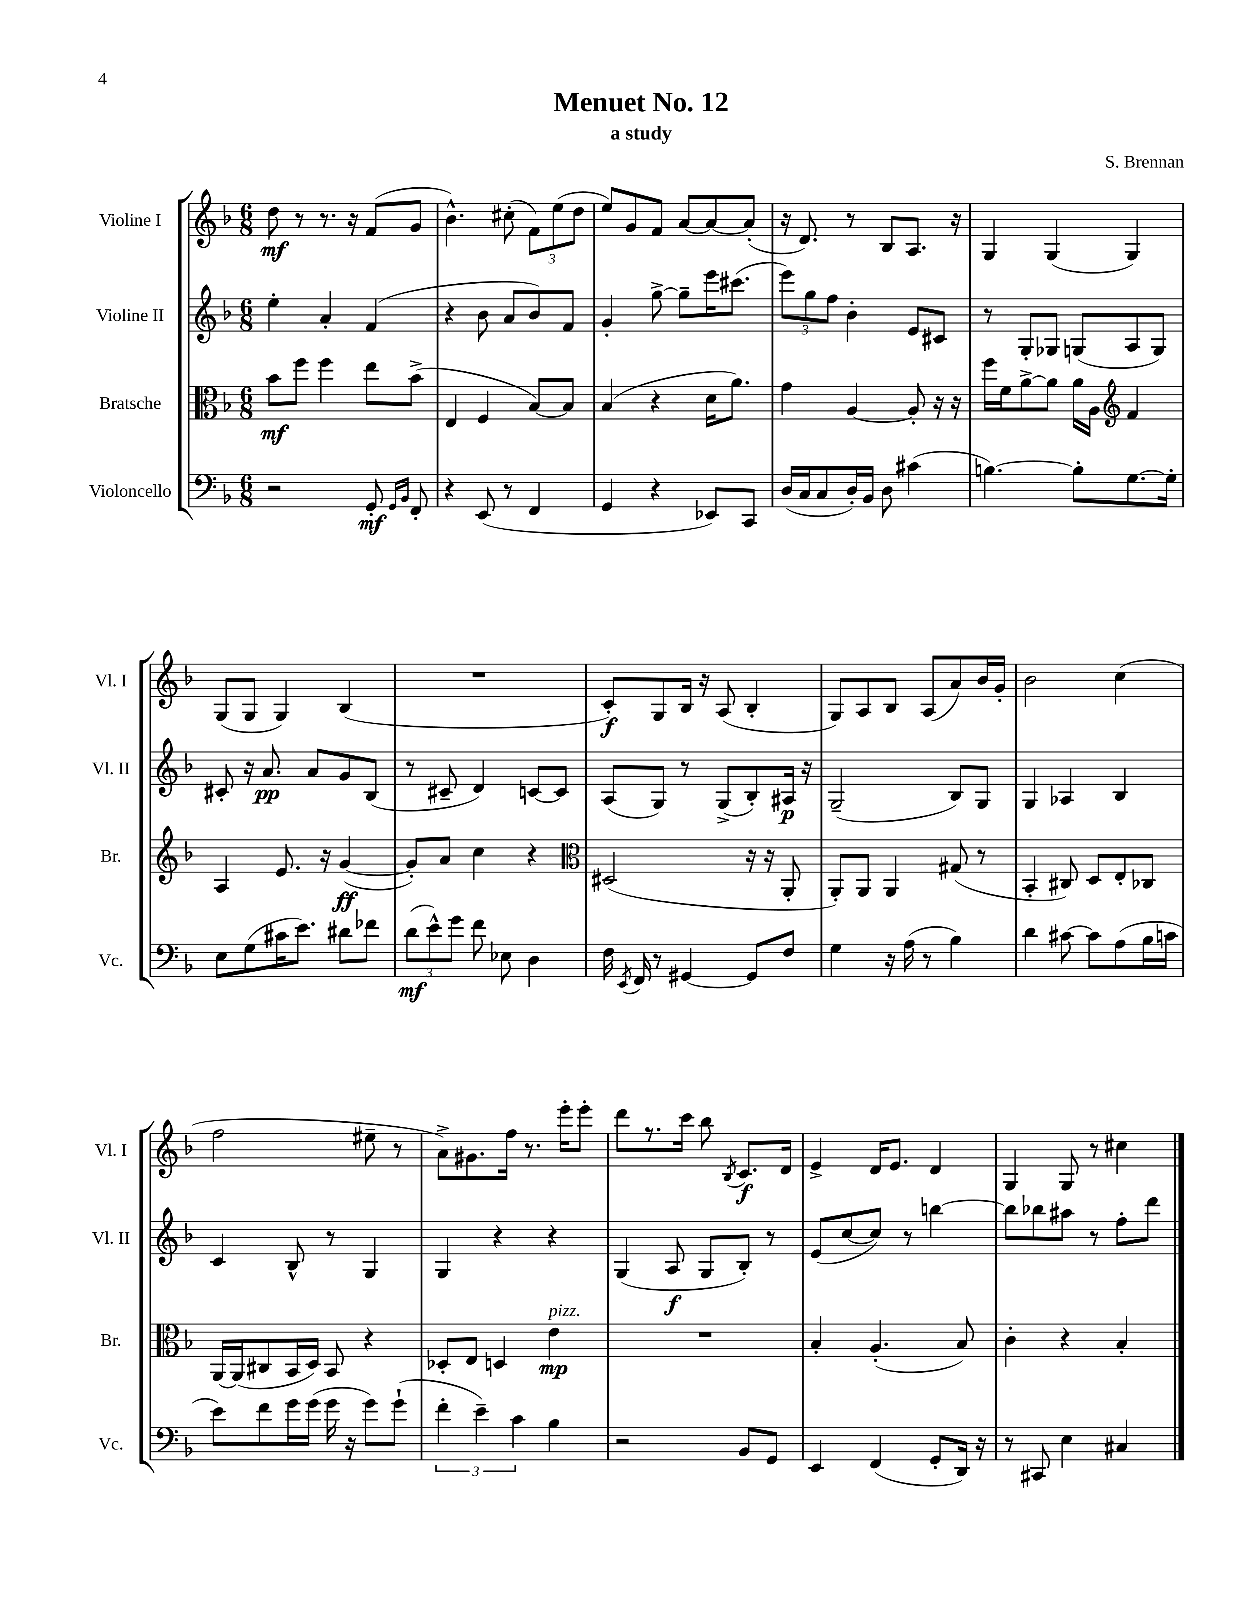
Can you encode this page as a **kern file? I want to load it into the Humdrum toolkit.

**kern	**kern	**kern	**kern
*staff4	*staff3	*staff2	*staff1
*clefF4	*clefC3	*clefG2	*clefG2
*k[b-]	*k[b-]	*k[b-]	*k[b-]
*M6/8	*M6/8	*M6/8	*M6/8
2r	8b-	4ee'	8dd
.	8ff	.	8r
.	4ff	4a'	8.r
.	.	.	16r
8GG'	8ee	(4f	(8f
16qqGG	.	.	.
16qqBB-	.	.	.
8FF'	(8b-^	.	8g
=	=	=	=
4r	4E	4r	4.b-^^)
(8EE	4F	8b-	.
8r	.	8a	(8cc#'
4FF	[8B-)	8b-)	12f)
.	.	.	(12ee
.	8B-]	8f	.
.	.	.	12dd
=	=	=	=
4GG	(4B-	4g'	8ee)
.	.	.	8g
4r	4r	[8gg^	8f
.	.	8gg~]	[8a
8EE-)	16d	16eee	8a_
.	8.a)	(8.ccc#	.
8CC	.	.	(8a']
=	=	=	=
(16D	4g	12eee)	16r
16C	.	.	8.d)
.	.	12gg	.
8C	.	.	.
.	.	12ff	.
16D')	[4A	4b-'	8r
16BB-	.	.	.
8D	.	.	8B-
(4c#	8A']	8e	8.A
.	16r	8c#	.
.	16r	.	16r
=	=	=	=
[4.B)	16ff	8r	4G
.	16f	.	.
.	[8a^	8G'	.
.	8a]	8G-	(4G
8B']	16a	(8G	.
.	16A	.	.
*	*clefG2	*	*
[8.G	4f	8A	4G)
.	.	8G)	.
16G']	.	.	.
=	=	=	=
8E	4A	8c#'	(8G
(8G	.	16r	8G
.	.	8.a	.
16c#	8.e	.	4G)
8.e)	.	.	.
.	.	8a	.
.	16r	.	.
8d#	([4g	8g	(4B-
8f-	.	(8B-	.
=	=	=	=
(12d	8g'])	8r	2.r
12e^^)	.	.	.
.	8a	8c#~	.
12g	.	.	.
8f	4cc	4d)	.
8E-	.	.	.
4D	4r	[8c	.
.	.	8c]	.
=	=	=	=
*	*clefC3	*	*
16F	(2D#	(8A	8c')
8qEE	.	.	.
16FF	.	.	.
8r	.	8G)	8G
[4GG#	.	8r	16B-
.	.	.	16r
.	.	(8G^	(8A
8GG#]	16r	8B-')	4B-'
.	16r	.	.
8F	8AA'	16A#	.
.	.	16r	.
=	=	=	=
4G	8AA')	(2G~	8G)
.	8AA	.	8A
16r	4AA	.	8B-
(16A	.	.	.
8r	.	.	(8A
4B-)	(8G#	8B-)	8a)
.	8r	8G	16b-
.	.	.	16g'
=	=	=	=
4d	4BB-'	4G	2b-
[8c#	8C#)	4A-	.
8c#]	8D	.	.
(8A	8E'	4B-	(4cc
16B-	8C-	.	.
16c	.	.	.
=	=	=	=
8e)	[16AA	4c	2ff
.	(16AA]	.	.
8f	8C#	.	.
16g	16BB-	8B-^^	.
(16g	16D)	.	.
16g	8BB-	8r	.
16r	.	.	.
8g)	4r	4G	8ee#~
(8g`	.	.	8r
=	=	=	=
6f'	8D-'	4G	8a^)
.	8E	.	8.g#
6e~)	.	.	.
.	4D	4r	.
.	.	.	16ff
6c	.	.	.
.	.	.	8.r
4B-	4e	4r	.
.	.	.	16eee'
.	.	.	8eee'
=	=	=	=
2r	2.r	(4G	8ddd
.	.	.	8.r
.	.	8A	.
.	.	.	16ccc
.	.	8G	8bb-
.	.	.	8qB-
8BB-	.	8B-')	8.c
8GG	.	8r	.
.	.	.	16d
=	=	=	=
4EE	4B-'	(8e	4e^
.	.	[8cc	.
(4FF	(4.A'	8cc])	16d
.	.	.	8.e
.	.	8r	.
8GG'	.	[4bb	4d
16DD)	8B-)	.	.
16r	.	.	.
=	=	=	=
8r	4c'	8bb]	4G
8CC#	.	8bb-	.
4E	4r	8aa#	8G
.	.	8r	8r
4C#	4B-'	8ff'	4cc#
.	.	8ddd	.
==	==	==	==
*-	*-	*-	*-
